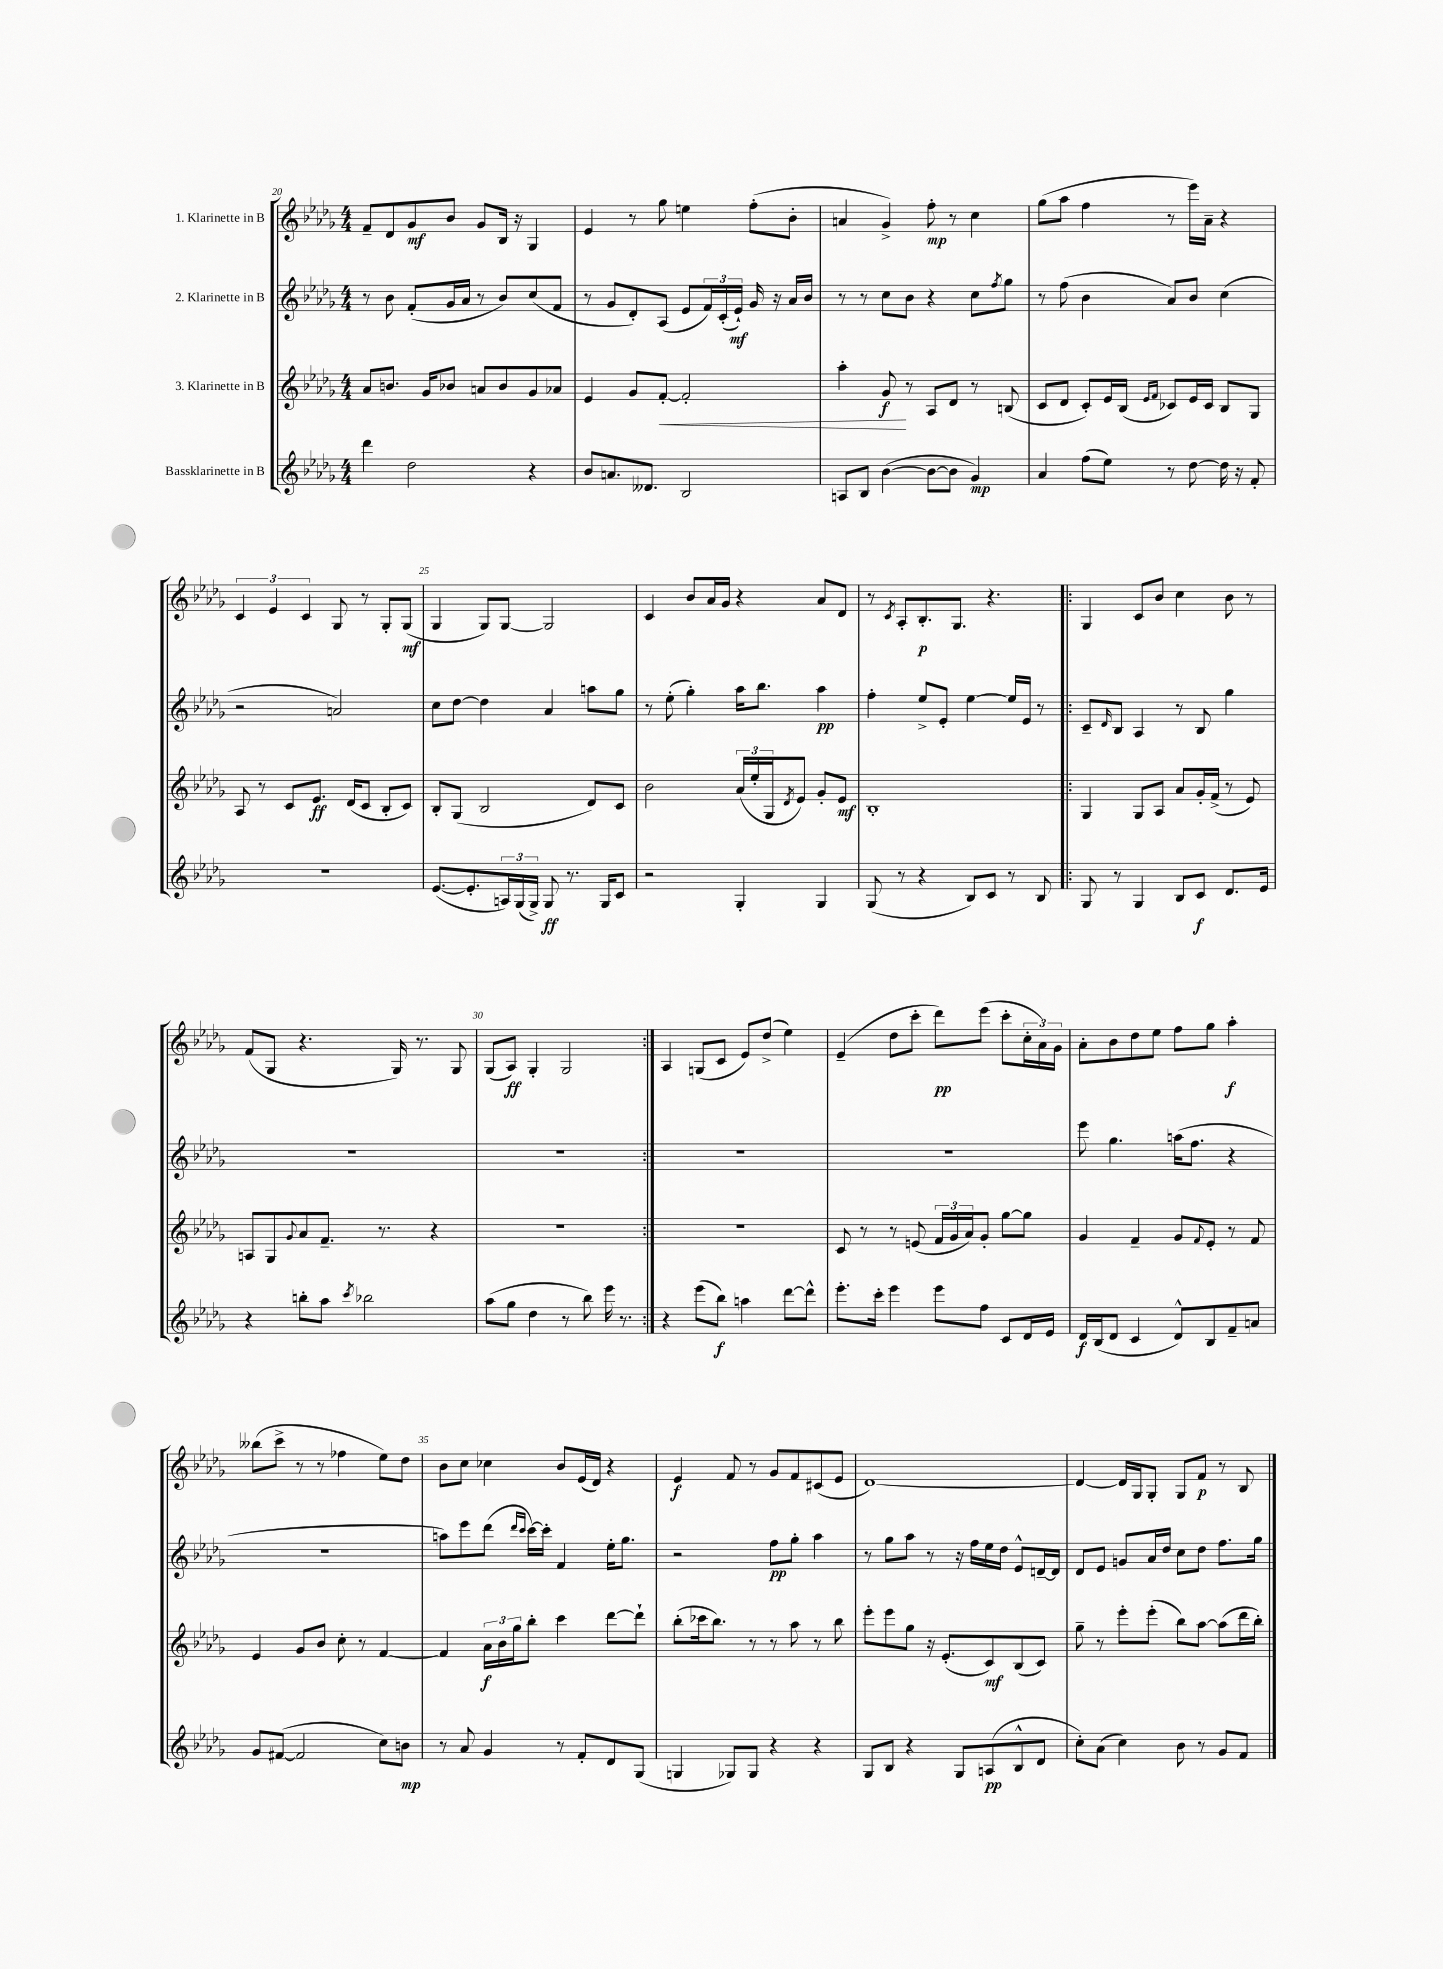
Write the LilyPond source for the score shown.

<<
\new StaffGroup <<
\new Staff = "s0" \with { instrumentName = "1. Klarinette in B" } {
    \clef treble \key des \major \numericTimeSignature \time 4/4
    f'8-- des'8 ges'8\mf bes'8 ges'8 bes16 r16 ges4 |
    ees'4 r8 ges''8 e''4 f''8-.( bes'8-. |
    a'4 ges'4->) f''8-.\mp r8 c''4 |
    ges''8( aes''8 f''4 r8 ees'''16) aes'16-- r4 |
    \tuplet 3/2 { c'4 ees'4 c'4 } ges8 r8 ges8-. ges8\mf( |
    ges4 ges8) ges8~ ges2 |
    c'4 bes'8 aes'16 ges'16 r4 aes'8 des'8 |
    r8 \acciaccatura { c'8 } aes8-. bes8.-.\p ges8. r4. |
    \repeat volta 2 { ges4 c'8 bes'8 c''4 bes'8 r8 |
    f'8( ges8 r4. ges16) r8. ges8 |
    ges8( aes8\ff) ges4-. ges2 | }
    aes4 g8( c'8 ees'8) des''8->( ees''4) |
    ees'4--( des''8 c'''8-. des'''8\pp) ees'''8( c'''8-. \tuplet 3/2 { c''16-. aes'16) ges'16 } |
    aes'8-. bes'8 des''8 ees''8 f''8 ges''8 aes''4-.\f |
    beses''8( c'''8-> r8 r8 fes''4 ees''8) des''8 |
    bes'8 c''8 ces''4 bes'8 ees'16( des'16) r4 |
    ees'4\f f'8 r8 ges'8 f'8 cis'8( ees'8 |
    des'1~) |
    des'4~ des'16 ges16 ges8-. ges8 f'8\p r8 bes8 \bar "|." |
}
\new Staff = "s1" \with { instrumentName = "2. Klarinette in B" } {
    \clef treble \key des \major \numericTimeSignature \time 4/4
    r8 bes'8 f'8-.( ges'16 aes'16 r8 bes'8) c''8( f'8 |
    r8 ges'8 des'8-.) aes8( ees'8 \tuplet 3/2 { f'16) c'16-.( ees'16-!\mf) } ges'16 r16 aes'16 bes'16 |
    r8 r8 c''8 bes'8 r4 c''8 \acciaccatura { f''8 } ges''8 |
    r8 f''8( bes'4 aes'8) bes'8 c''4( |
    r2 a'2) |
    c''8 des''8~ des''4 aes'4 a''8 ges''8 |
    r8 ees''8-.( ges''4-.) aes''16 bes''8. aes''4\pp |
    f''4-. ees''8-> ees'8-. ees''4~ ees''16 ees'16 r8 |
    \repeat volta 2 { c'8-- \grace { des'16 } bes8 aes4 r8 bes8 ges''4 |
    R1 |
    R1 | }
    R1 |
    R1 |
    ees'''8 ges''4. a''16( f''8. r4 |
    R1 |
    a''8) ees'''8 des'''8( \grace { des'''16 c'''16 } c'''16~) c'''16-. f'4 ees''16-. ges''8. |
    r2 f''8\pp ges''8-. aes''4 |
    r8 ges''8 aes''8 r8 r16 f''16 ees''16 des''16 ees'8-^ d'16~-- d'16 |
    des'8 ees'8 g'8 aes'16 des''16 c''8 des''8 f''8. ges''16 \bar "|." |
}
\new Staff = "s2" \with { instrumentName = "3. Klarinette in B" } {
    \clef treble \key des \major \numericTimeSignature \time 4/4
    aes'8 b'8. ges'16 bes'8 a'8 bes'8 ges'8 aes'8 |
    ees'4 ges'8 f'8~-.\< f'2-. |
    aes''4-. ges'8\f\! r8 aes8 des'8 r8 b8( |
    c'8 des'8 c'8-.) ees'16 bes16( \grace { ees'16 f'16 } ces'8) ees'16 ces'16 bes8 ges8 |
    aes8 r8 c'8 ees'8.\ff des'16( c'8 bes8-. c'8) |
    bes8-. ges8( bes2 des'8) c'8 |
    bes'2 \tuplet 3/2 { aes'16( ees''16-. ges16 } \acciaccatura { des'8 } ees'8) ges'8-. ees'8\mf |
    bes1-. |
    \repeat volta 2 { ges4 ges8 aes8 aes'8 ges'16-. f'16->( r8 ees'8) |
    a8 ges8 \appoggiatura { ges'8 } aes'8 f'8.-- r8. r4 |
    R1 | }
    R1 |
    c'8 r8 r8 e'8( \tuplet 3/2 { f'16 ges'16 aes'16) } ges'8-. ges''8~ ges''8 |
    ges'4 f'4-- ges'8 \appoggiatura { f'8 } ees'8-. r8 f'8 |
    ees'4 ges'8 bes'8 c''8-. r8 f'4~ |
    f'4 \tuplet 3/2 { aes'16\f bes'16 ges''16 } bes''8-. c'''4 des'''8~ des'''8-! |
    bes''8-.( ces'''16 bes''8.) r8 r8 aes''8 r8 bes''8 |
    ees'''8-. ees'''8 ges''8 r16 ees'8.-.( c'8\mf) bes8( c'8) |
    ges''8-- r8 ees'''8-. ees'''8-.( bes''8) aes''8~ aes''8( des'''16 bes''16-.) \bar "|." |
}
\new Staff = "s3" \with { instrumentName = "Bassklarinette in B" } {
    \clef treble \key des \major \numericTimeSignature \time 4/4
    des'''4 des''2 r4 |
    bes'8 a'8. deses'8. bes2 |
    a8 bes8 bes'4~( bes'8~ bes'8 ges'4\mp) |
    aes'4 f''8( ees''8) r8 des''8~ des''16 r16 f'8-. |
    R1 |
    ees'8.~( ees'8.-. \tuplet 3/2 { a16) ges16( ges16->) } ges8\ff r8. ges16 c'8 |
    r2 ges4-. ges4 |
    ges8( r8 r4 bes8) c'8 r8 bes8 |
    \repeat volta 2 { ges8 r8 ges4 bes8 c'8\f des'8. ees'16 |
    r4 b''8-. aes''8 \acciaccatura { c'''8 } bes''2 |
    aes''8( ges''8 des''4 r8 bes''8) ees'''16 r8. | }
    r4 ees'''8( bes''8\f) a''4 des'''8~ des'''8-^ |
    ees'''8.-. c'''16-. ees'''4 ees'''8 f''8 c'8 des'16 ees'16 |
    des'16\f bes16( des'8 c'4 des'8-^) bes8 f'8-- a'8 |
    ges'8 fis'8~( fis'2 c''8) b'8\mp |
    r8 aes'8 ges'4 r8 f'8-. des'8 ges8( |
    g4 ges8) ges8 r4 r4 |
    ges8 bes8 r4 ges8 a8\pp( bes8-^ des'8 |
    c''8-.) aes'8( c''4) bes'8 r8 ges'8 f'8 \bar "|." |
}
>>
>>
\layout { \context { \Score currentBarNumber = #20 \override BarNumber.break-visibility = ##(#f #t #t) barNumberVisibility = #(every-nth-bar-number-visible 5) } }
